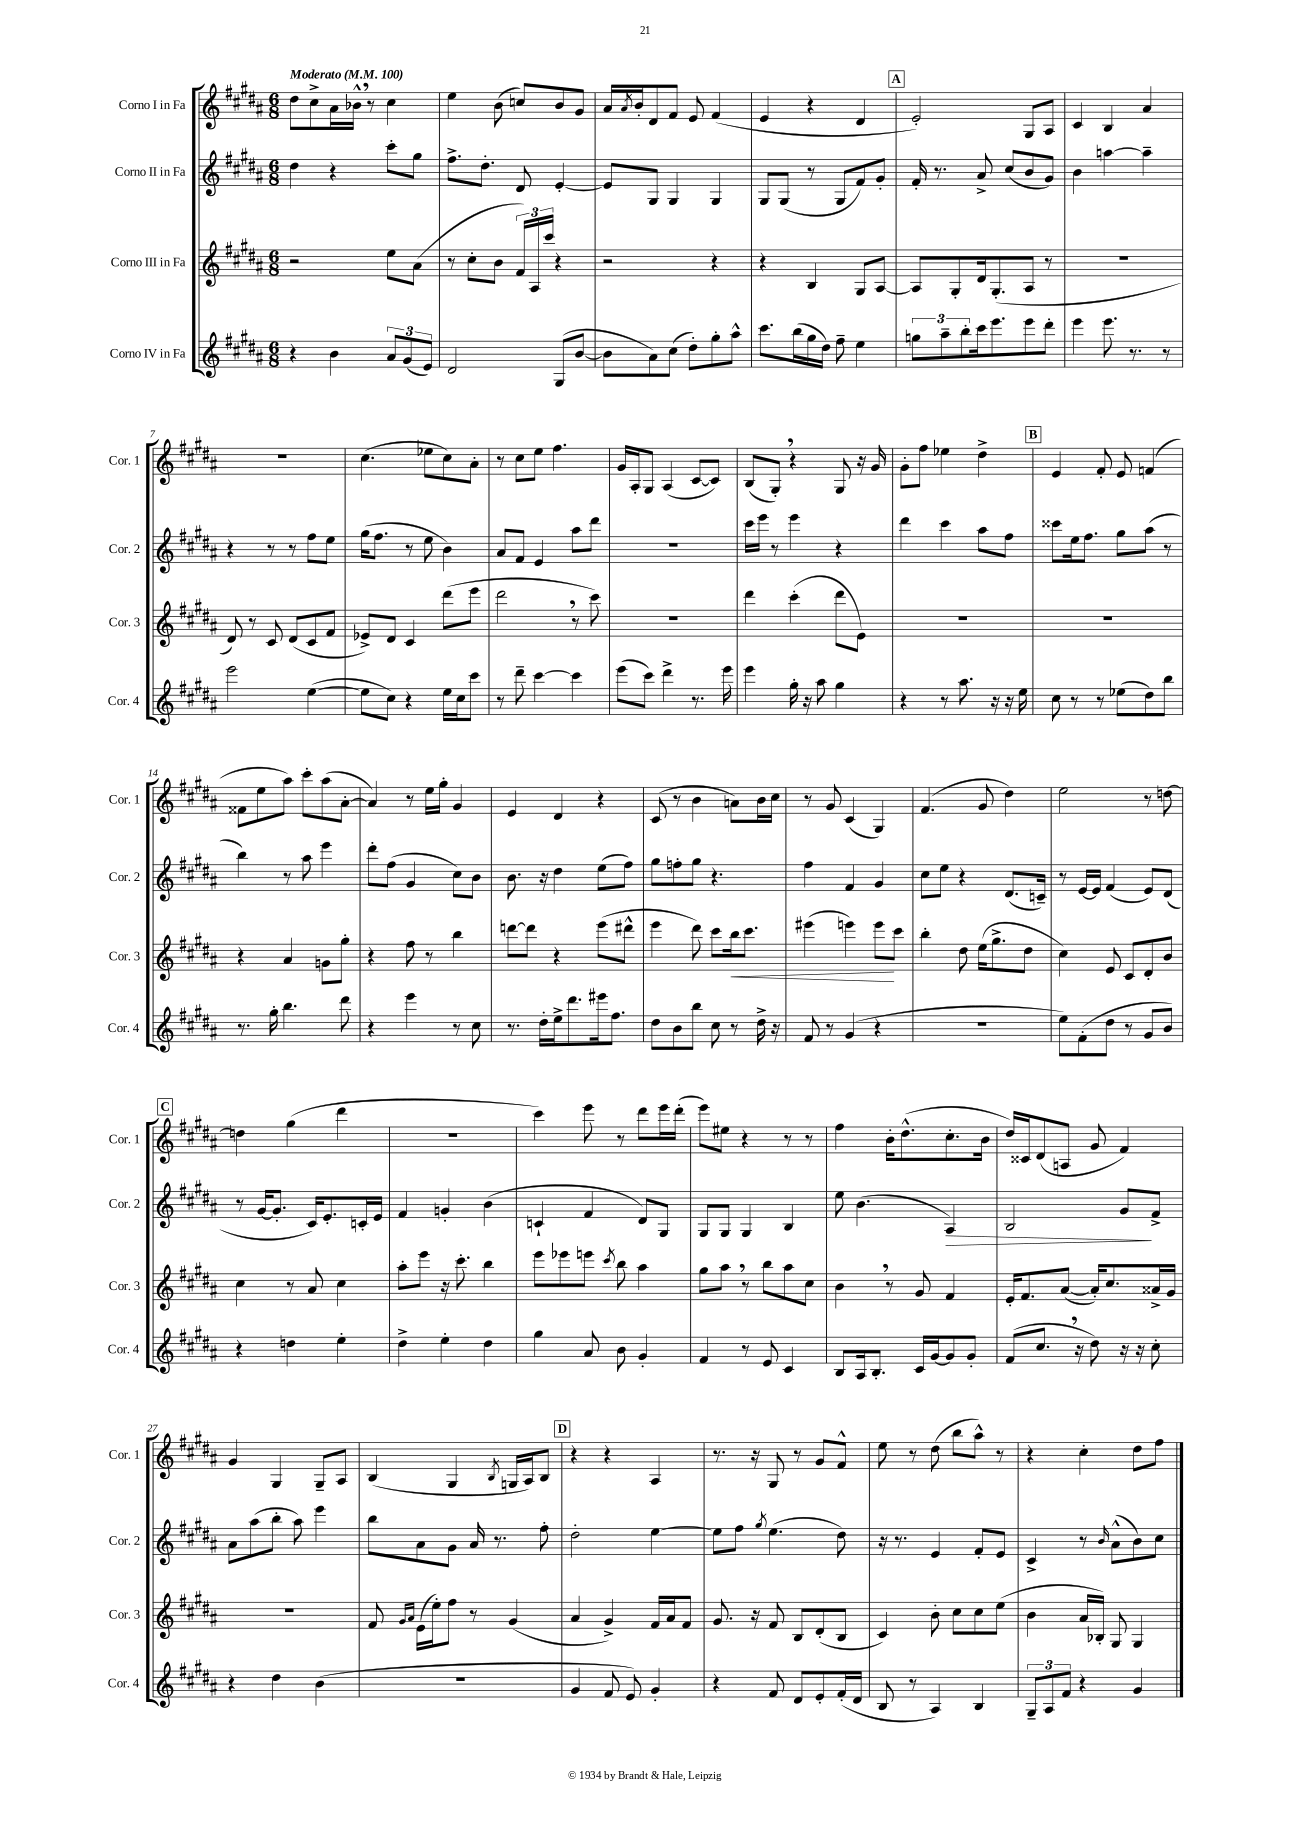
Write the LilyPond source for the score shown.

<<
\new StaffGroup <<
\new Staff = "s0" \with { instrumentName = "Corno I in Fa" shortInstrumentName = "Cor. 1" } {
    \clef treble \key b \major \numericTimeSignature \time 6/8 \tempo "Moderato" 4 = 100
    dis''8 cis''8-> ais'16 bes'16-^ \breathe r8 cis''4 |
    e''4 b'8( c''8) b'8 gis'8 |
    ais'16 \acciaccatura { ais'8 } b'16-. dis'8 fis'8 e'8 fis'4( |
    e'4 r4 dis'4 |
    \mark \markup { \box "A" } e'2-.) gis8 ais8 |
    cis'4 b4 ais'4 |
    r2. |
    cis''4.( ees''8 cis''8) ais'8-. |
    r8 cis''8 e''8 fis''4. |
    gis'16 ais16-. gis8 ais4( cis'8~ cis'8) |
    b8( gis8-.) \breathe r4 gis8 r16 gis'16 |
    gis'8-. fis''8 ees''4 dis''4-> |
    \mark \markup { \box "B" } e'4 fis'8-. e'8 f'4( |
    fisis'8 e''8 ais''8) cis'''8-. ais''8( ais'8~-. |
    ais'4) r8 e''16 gis''16-. gis'4 |
    e'4 dis'4 r4 |
    cis'8( r8 b'4 a'8) b'16 cis''16 |
    r8 gis'8 cis'4( gis4) |
    fis'4.( gis'8 dis''4) |
    e''2 r8 d''8~ |
    \mark \markup { \box "C" } d''4 gis''4( dis'''4 |
    R2. |
    cis'''4) e'''8 r8 dis'''8 e'''16 dis'''16-.( |
    e'''8) eis''8 r4 r8 r8 |
    fis''4 b'16-. dis''8.-^( cis''8.-. b'16 |
    dis''16) cisis'16 dis'8( a8 gis'8 fis'4) |
    gis'4 gis4 gis8-- ais8 |
    b4( gis4 \acciaccatura { b8 } g16 ais16) b8 |
    \mark \markup { \box "D" } r4 r4 ais4 |
    r8. r16 gis8 r8 gis'8 fis'8-^ |
    e''8 r8 dis''8( b''8 ais''8-^) r8 |
    r4 cis''4-. dis''8 fis''8 \bar "|." |
}
\new Staff = "s1" \with { instrumentName = "Corno II in Fa" shortInstrumentName = "Cor. 2" } {
    \clef treble \key b \major \numericTimeSignature \time 6/8
    dis''4 r4 cis'''8-. gis''8 |
    fis''8.-> dis''8.-. dis'8 e'4~-. |
    e'8 gis8 gis4 gis4 |
    gis8 gis8( r8 gis8 fis'8) gis'8-. |
    \mark \markup { \box "A" } fis'16-. r8. ais'8-> cis''8( b'8 gis'8) |
    b'4 a''4~ a''4-- |
    r4 r8 r8 fis''8 e''8 |
    gis''16( fis''8. r8 e''8 b'4) |
    ais'8 fis'8 e'4 ais''8 dis'''8 |
    R2. |
    cis'''16 e'''16 r8 e'''4 r4 |
    dis'''4 cis'''4 ais''8 fis''8 |
    \mark \markup { \box "B" } cisis'''8 e''16 fis''8. gis''8 ais''8( r8 |
    b''4) r8 ais''8 e'''4 |
    dis'''8-. fis''8( gis'4 cis''8) b'8 |
    b'8. r16 dis''4 e''8( fis''8) |
    gis''8 f''8-. gis''8 r4. |
    fis''4 fis'4 gis'4 |
    cis''8 e''8 r4 dis'8.( c'16--) |
    r8 e'16~ e'16 fis'4( e'8) dis'8( |
    \mark \markup { \box "C" } r8 gis'16~ gis'8.-. cis'16) e'8.-. c'16-. e'16 |
    fis'4 g'4-. b'4( |
    c'4-! fis'4 dis'8) gis8 |
    gis8 gis8 gis4 b4 |
    e''8 b'4.( ais4\>) |
    b2 gis'8\! fis'8-> |
    ais'8 ais''8( b''8-. ais''8) e'''4 |
    b''8 ais'8 gis'8 ais'16 r8. fis''8-. |
    \mark \markup { \box "D" } dis''2-. e''4~ |
    e''8 fis''8 \acciaccatura { gis''8 } e''4.( dis''8) |
    r16 r8. e'4 fis'8-. e'8 |
    cis'4-> r8 \grace { b'16 } ais'8-^( b'8) cis''8 \bar "|." |
}
\new Staff = "s2" \with { instrumentName = "Corno III in Fa" shortInstrumentName = "Cor. 3" } {
    \clef treble \key b \major \numericTimeSignature \time 6/8
    r2 e''8 ais'8( |
    r8 cis''8-. b'8 \tuplet 3/2 { fis'16) ais16 cis'''16 } r4 |
    r2 r4 |
    r4 b4 gis8 ais8~ |
    \mark \markup { \box "A" } ais8 gis8-. dis'16 gis8.-.( ais8 r8 |
    R2. |
    dis'8) r8 cis'8 dis'8( cis'8 fis'8 |
    ees'8->) dis'8 cis'4 dis'''8( e'''8 |
    dis'''2 \breathe r8 cis'''8) |
    R2. |
    dis'''4 cis'''4-.( dis'''8 e'8) |
    R2. |
    \mark \markup { \box "B" } R2. |
    r4 ais'4 g'8 gis''8-. |
    r4 fis''8 r8 b''4 |
    d'''8~ d'''8 r4 e'''8( dis'''8-^ |
    e'''4 dis'''8) cis'''8 b''16\< cis'''8. |
    eis'''4( e'''4) e'''8\! cis'''8 |
    b''4-. dis''8 e''16( gis''8.-> dis''8 |
    cis''4) e'8 cis'8 dis'8-. b'8 |
    \mark \markup { \box "C" } cis''4 r8 ais'8 cis''4 |
    ais''8-. e'''8 r16 cis'''8.-. b''4 |
    e'''8 ees'''8 e'''8 \acciaccatura { cis'''8 } b''8 ais''4 |
    gis''8 ais''8 \breathe r8 b''8 ais''8 cis''8 |
    b'4 \breathe r8 gis'8 fis'4 |
    e'16-. fis'8. ais'8~( ais'16-.) cis''8. aisis'16-> gis'16 |
    R2. |
    fis'8 \grace { gis'16 ais'16 } e'16( e''16-.) fis''8 r8 gis'4( |
    \mark \markup { \box "D" } ais'4 gis'4->) fis'16 ais'16 fis'8 |
    gis'8. r16 fis'8 b8 dis'8-.( b8 |
    cis'4) b'8-. cis''8 cis''8 e''8( |
    b'4 ais'16 bes16-.) gis8 gis4 \bar "|." |
}
\new Staff = "s3" \with { instrumentName = "Corno IV in Fa" shortInstrumentName = "Cor. 4" } {
    \clef treble \key b \major \numericTimeSignature \time 6/8
    r4 b'4 \tuplet 3/2 { ais'8 gis'8( e'8) } |
    dis'2 gis8( b'8~ |
    b'8 ais'8) cis''8( dis''8-.) gis''8-. ais''8-^ |
    cis'''8. b''16( gis''16 dis''16) fis''8-- e''4 |
    \mark \markup { \box "A" } \tuplet 3/2 { g''8 ais''8-- b''8-. } cis'''16 e'''8. e'''8 dis'''8-. |
    e'''4 e'''8. r8. r8 |
    e'''2 e''4~( |
    e''8 cis''8) r4 e''16 cis''16 cis'''8 |
    r8 dis'''8-- cis'''4~ cis'''4 |
    e'''8( cis'''8) dis'''4-> r8. e'''16 |
    e'''4 gis''16-. r16 ais''8 gis''4 |
    r4 r8 ais''8. r16 r16 e''16 |
    \mark \markup { \box "B" } cis''8 r8 r8 ees''8( dis''8) b''8 |
    r8. gis''16-. b''4. dis'''8 |
    r4 e'''4 r8 cis''8 |
    r8. dis''16-. e''16-> dis'''8. eis'''16 fis''8. |
    dis''8 b'8 b''8 cis''8 r8 dis''16-> r16 |
    fis'8 r8 gis'4( r4 |
    R2. |
    e''8) fis'8-.( dis''8 r8 gis'8 b'8) |
    \mark \markup { \box "C" } r4 d''4 e''4-. |
    dis''4-> e''4-. dis''4 |
    gis''4 ais'8 b'8 gis'4-. |
    fis'4 r8 e'8 cis'4 |
    b8 ais16 b8.-. cis'16 gis'16~ gis'8 gis'8-. |
    fis'8( cis''8. \breathe r16 dis''8) r16 r16 cis''8-. |
    r4 dis''4 b'4( |
    R2. |
    \mark \markup { \box "D" } gis'4 fis'8 e'8) gis'4-. |
    r4 fis'8 dis'8 e'8-. fis'16-.( dis'16 |
    b8 r8 ais4) b4 |
    \tuplet 3/2 { gis8-- ais8 fis'8 } r4 gis'4 \bar "|." |
}
>>
>>
